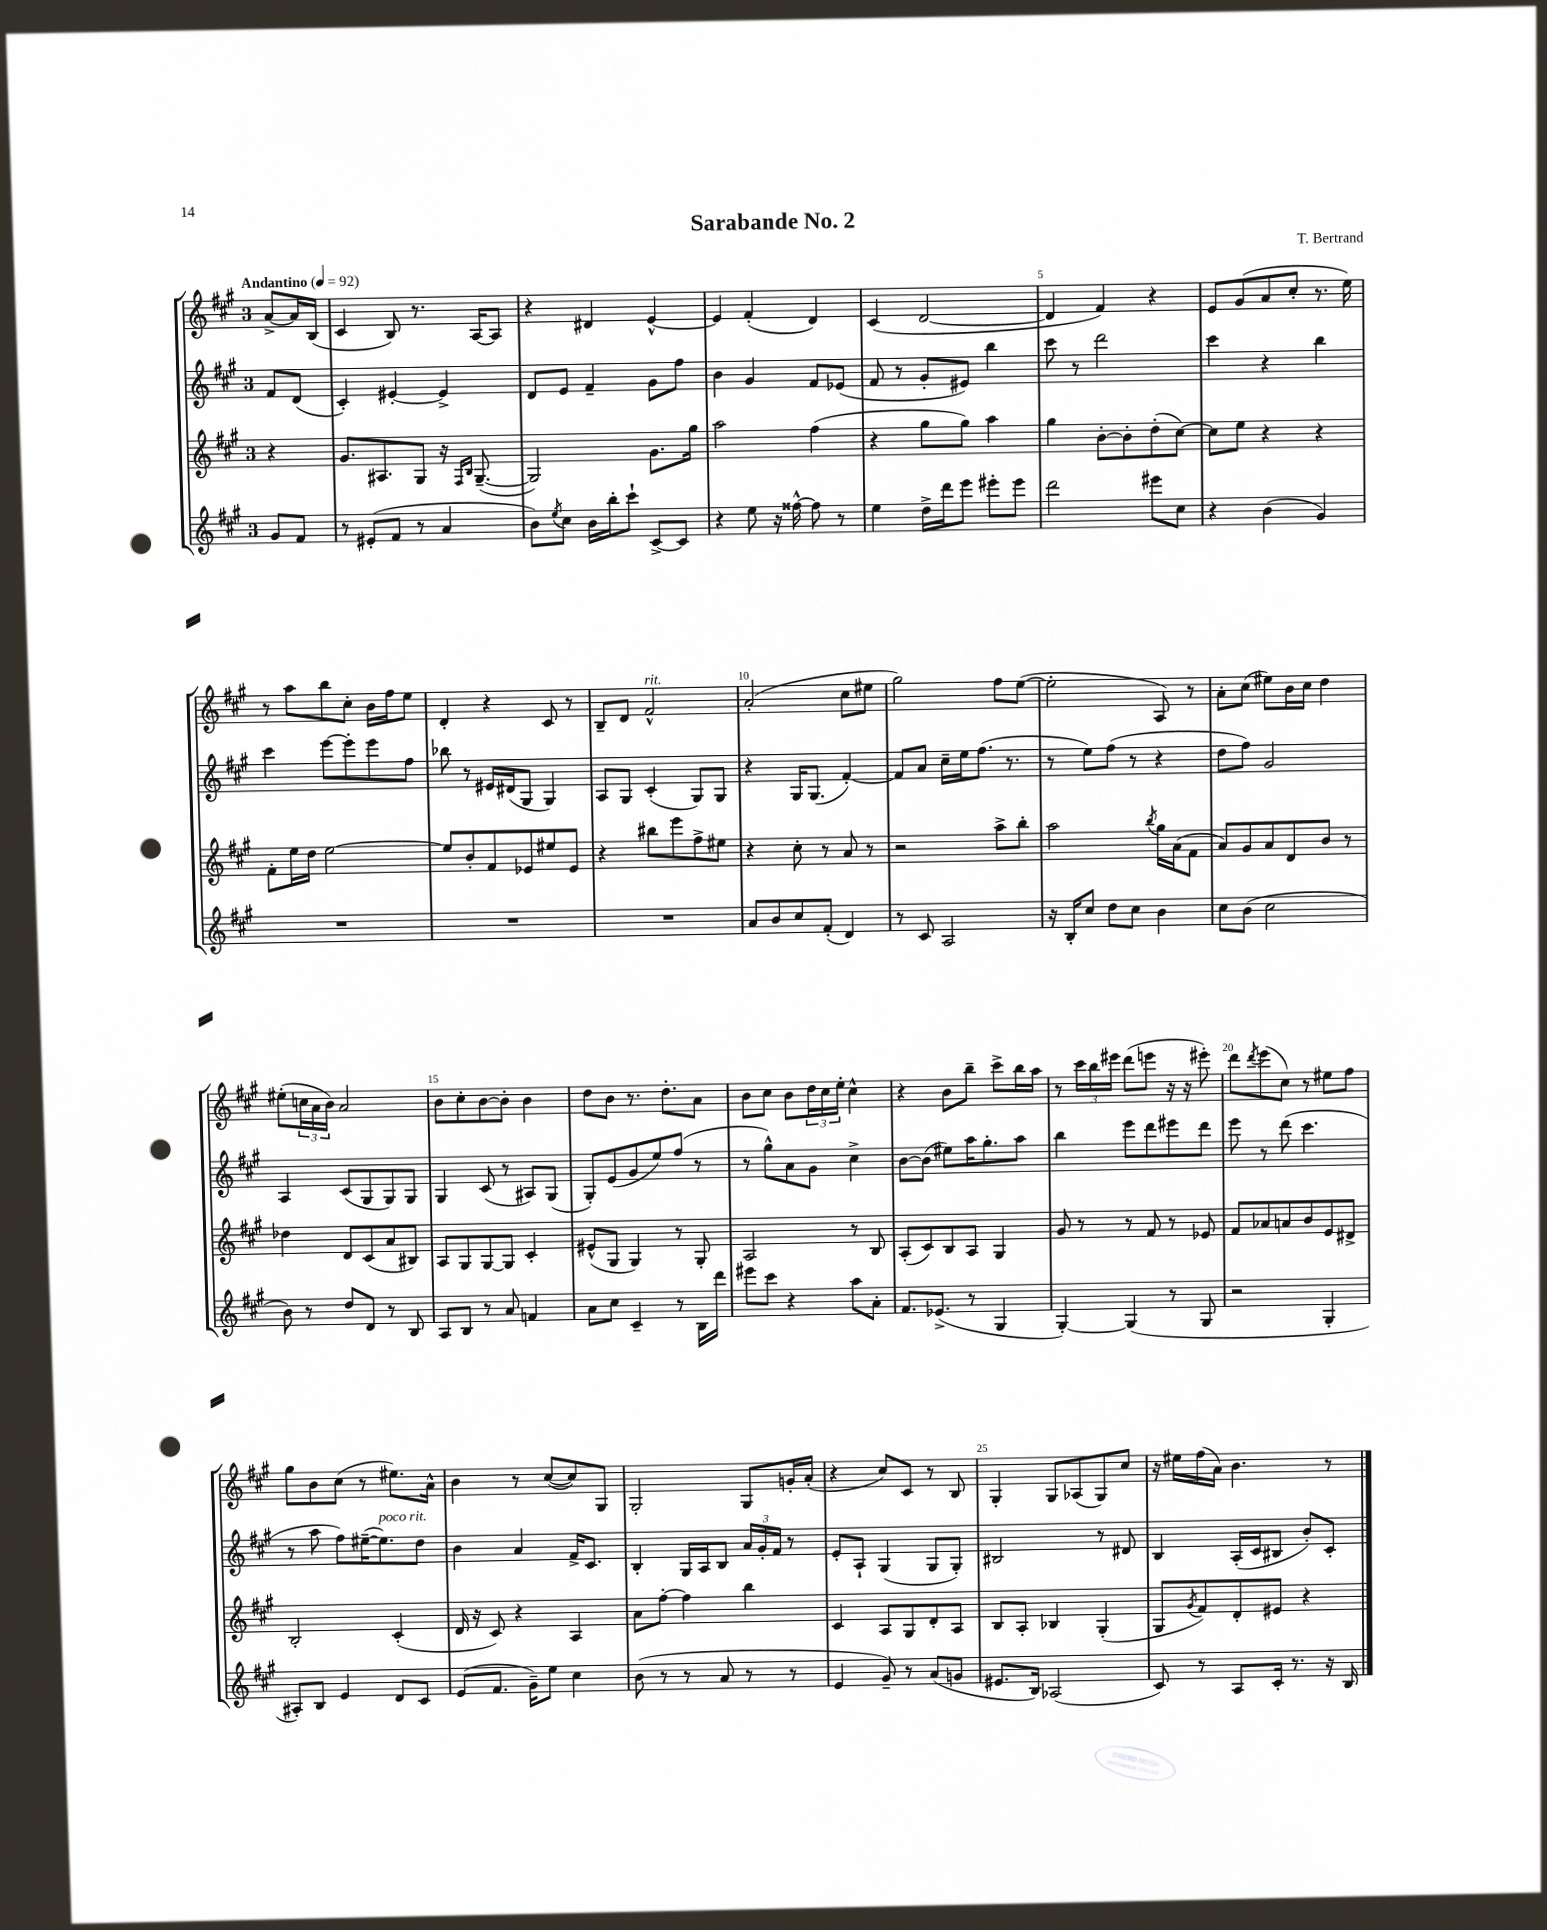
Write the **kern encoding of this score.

**kern	**kern	**kern	**kern
*part4	*part3	*part2	*part1
*staff4	*staff3	*staff2	*staff1
*clefG2	*clefG2	*clefG2	*clefG2
*k[f#c#g#]	*k[f#c#g#]	*k[f#c#g#]	*k[f#c#g#]
*M3/4	*M3/4	*M3/4	*M3/4
*MM92	*MM92	*MM92	*MM92
=	=	=	=
!	!	!	!LO:TX:a:B:t=Andantino
8g#/L	4r	8f#/L	[8a^/L
8f#/J	.	(8d/J	16a/L]
.	.	.	(16B/JJ
=1	=1	=1	=1
8r	8.g#/L	4c#'/)	4c#/
(8e#X'/L	.	.	.
.	8.A#X/	.	.
8f#/J	.	[4e#X'/	8B/)
8r	8G#/J	.	8.r
4a/	16r	4e#^/]	.
.	16qqF#/LL	.	.
.	16qqB/JJ	.	.
.	([8.G#~/	.	[16A/KL
.	.	.	8A/J]
=2	=2	=2	=2
8b\L)	2G#/])	8d/L	4r
8qee/	.	.	.
8cc#\J	.	8e/J	.
16b\LL	.	4f#~/	4d#X/
16bb'\J	.	.	.
8ccc#`\J	.	.	.
[8c#^/L	8.g#\L	8g#\L	[4e^^/
8c#/J]	.	8ff#\J	.
.	16gg#\Jk	.	.
=3	=3	=3	=3
4r	2aa\	4b\	4e/]
8ee\	.	4g#/	(4f#'/
16r	.	.	.
[16ff##X^^\	.	.	.
8ff##\]	(4ff#\	8f#/L	4d/)
8r	.	(8e-X/J	.
=4	=4	=4	=4
4ee\	4r	8f#/	(4c#/
.	.	8r	.
16dd^\LL	8gg#\L	8g#'/L	[2d/
16ddd\J	.	.	.
8eee\J	8gg#\J)	8e#X/J)	.
8eee#X'\L	4aa\	4bb\	.
8eee#\J	.	.	.
=5	=5	=5	=5
2ddd\	4gg#\	8ccc#\	4d/]
.	.	8r	.
.	[8b'\L	2ddd\	4f#/)
.	8b'\]	.	.
8eee#X\L	(8dd'\	.	4r
8cc#\J	[8cc#\J)	.	.
=6	=6	=6	=6
4r	8cc#\L]	4ccc#\	8e/L
.	8ee\J	.	(8g#/
(4b\	4r	4r	8a/
.	.	.	8cc#'/J
4g#/)	4r	4bb\	8.r
.	.	.	16ee\)
!!LO:LB:g=z
=7	=7	=7	=7
2.r	8f#'\L	4ccc#\	8r
.	16ee\L	.	8aa\L
.	16dd\JJ	.	.
.	[2ee\	[8eee\L	8bb\
.	.	8eee'\]	8cc#'\J
.	.	8eee\	16b\LL
.	.	.	16ff#\J
.	.	8ff#\J	8ee\J
=8	=8	=8	=8
2.r	8ee/L]	8bb-X\	4d'/
.	8b'/	8r	.
.	8f#/	16e#X/LL	4r
.	.	(16d#X/J	.
.	8e-X/	8G#/J	.
.	8ee#X/	4G#/)	8c#/
.	8e-/J	.	8r
=9	=9	=9	=9
2.r	4r	8A/L	8B~/L
.	.	8G#/J	8d/J
!	!	!	!LO:TX:a:i:t=rit.
.	8bb#X\L	(4c#'/	2f#^^/
.	8eee\	.	.
.	8ff#^\	8G#/L)	.
.	8ee#X\J	8G#/J	.
=10	=10	=10	=10
8a/L	4r	4r	(2a'/
8b/	.	.	.
8cc#/	8cc#'\	16G#/KL	.
.	.	(8.G#/J	.
(8f#'/J	8r	.	.
4d/)	8a/	[4f#'/)	8cc#\L
.	8r	.	8ee#X\J
=11	=11	=11	=11
8r	2r	8f#/L]	2gg#\)
8c#/	.	8a/J	.
2A/	.	16cc#~\LL	.
.	.	16ee\J	.
.	.	(8.ff#\J	.
.	8aa^\L	.	8ff#\L
.	.	8.r	.
.	8bb'\J	.	([8ee\J
=12	=12	=12	=12
16r	2aa\	8r	2ee'\]
16B'/KL	.	.	.
8cc#/J	.	8ee\L)	.
8dd\L	.	(8ff#\J	.
8cc#\J	.	8r	.
.	8qbb/	.	.
4b\	16gg#\LL	4r	8A/)
.	(16a\J	.	.
.	8f#\J	.	8r
=13	=13	=13	=13
8cc#\L	8a/L)	8dd\L	8a'\L
(8b\J	8g#/	8ff#\J)	(8cc#\J
2cc#\	8a/	2g#/	8ee#X\L)
.	8d/	.	16b\L
.	.	.	16cc#\JJ
.	8b/J	.	4dd\
.	8r	.	.
!!LO:LB:g=z
=14	=14	=14	=14
8b\)	4dd-X\	4A/	(8ee#X'\L
8r	.	.	24ccn\L
.	.	.	24a\
.	.	.	24b\JJ)
8dd/L	8d/L	(8c#/L	2a/
8d/J	(8c#/	8G#/	.
8r	8a/	8G#/)	.
8B/	8B#X/J)	8G#/J	.
=15	=15	=15	=15
8A/L	8A/L	4G#/	8b\L
8B/J	8G#/	.	8cc#'\
8r	[8G#/	(8c#/	[8b\
8a/	8G#/J]	8r	8b'\J]
4fn/	4c#'/	8A#X/L)	4b\
.	.	(8G#/J	.
=16	=16	=16	=16
8a\L	(8e#X^^/L	8G#'/L)	8dd\L
8cc#\J	8G#/J	(8e/	8b\J
4c#~/	4G#/)	8g#/	8.r
.	.	8ee/)	.
.	.	.	8.dd'\L
8r	8r	(8ff#/J	.
16B\LL	8G#'/	8r	8a\J
16ddd\JJ	.	.	.
=17	=17	=17	=17
8eee#X\L	2A/	8r	8b\L
8ccc#\J	.	8gg#^^\L)	8cc#\J
4r	.	8a\	8b\L
.	.	8g#\J	24dd\L
.	.	.	24cc#\
.	.	.	24ee'\JJ
8aa\L	8r	4cc#^\	4cc#^^\
8a'\J	8B/	.	.
=18	=18	=18	=18
8.f#/L	(8A'/L	[8b\L	4r
.	8c#/)	(8b\J]	.
(8.e-X^/J	.	.	.
.	8B/	8ee#X\L)	8b\L
8r	8A/J	16aa\K	8bb~\J
.	.	8.gg#'\	.
4G#/	4G#/	.	8ccc#^\L
.	.	8aa\J	16bb\L
.	.	.	16aa\JJ
=19	=19	=19	=19
[4G#'/)	8g#/	4bb\	8r
.	8r	.	24ccc#\LL
.	.	.	24bb\
.	.	.	24eee#X\JJ
(4G#/]	8r	8eee\L	(8ddd\L
.	8f#/	8ddd\	8eeen\J
8r	8r	8eee#X\	16r
.	.	.	16r
8G#/	8e-X/	8ddd\J	8eee#X'\)
=20	=20	=20	=20
2r	8f#/L	8eee\	8ddd\L
.	.	.	8qddd/
.	8a-X/	8r	(8eee\
.	8an/	(8ddd\	8cc#\J)
.	8b/	4.ccc#\	8r
4G#'/	8e/	.	8ee#X\L
.	8d#X^/J	.	8ff#\J
!!LO:LB:g=z
=21	=21	=21	=21
8A#X'/L)	2B'/	8r	8gg#\L
8B/J	.	8aa\	8b\
4e/	.	8ff#\L)	(8cc#\J
.	.	([16ee#X~\K	8r
!	!	!LO:TX:a:i:t=poco rit.	!
.	.	8.ee#\])	.
8d/L	(4c#'/	.	8.ee#X\L)
8c#/J	.	8dd\J	.
.	.	.	16a^^\Jk
=22	=22	=22	=22
(8e/L	16d/	4b\	4b\
.	16r	.	.
8.f#/J	8c#/)	.	.
.	4r	4a/	8r
16g#~\KL)	.	.	.
8ee\J	.	.	([8cc#/L
4cc#\	4A/	16f#^/KL	8cc#/])
.	.	8.c#/J	.
.	.	.	8G#/J
=23	=23	=23	=23
(8b\	8a\L	4B'/	2G#'/
8r	[8ff#'\J	.	.
8r	4ff#\]	16G#/LL	.
.	.	16A/J	.
8a/	.	8B/J	.
8r	4bb\	24a/LL	8G#/L
.	.	24g#'/	.
.	.	24f#/JJ	.
8r	.	8r	16gn'/L
.	.	.	(16a'/JJ
=24	=24	=24	=24
4e/	4c#/	8e'/L	4r
.	.	8A`/J	.
8g#~/)	8A/L	(4G#/	8cc#/L)
8r	8G#/	.	8c#/J
(8a/L	8d'/	8G#/L	8r
8gn/J	8A/J	8G#'/J)	8B/
=25	=25	=25	=25
8.e#X/L	8B/L	2B#X/	4G#'/
.	8A'/J	.	.
16B/Jk)	.	.	.
(2A-X/	4B-X/	.	8G#/L
.	.	.	(8A-X/
.	(4G#'/	8r	8G#/)
.	.	8d#X/	8cc#/J
=26	=26	=26	=26
8c#/)	8G#/L	4B/	16r
.	.	.	16ee#X\LL
.	8qg#/	.	.
8r	8f#/)	.	(16ff#\
.	.	.	16a\JJ)
8A/L	8d'/	(16A'/LL	4.b\
.	.	16c#/J	.
16c#'/Jk	8e#X/J	8B#X/J	.
8.r	.	.	.
.	4r	8b'/L)	.
16r	.	8c#'/J	8r
16B/	.	.	.
==	==	==	==
*-	*-	*-	*-
